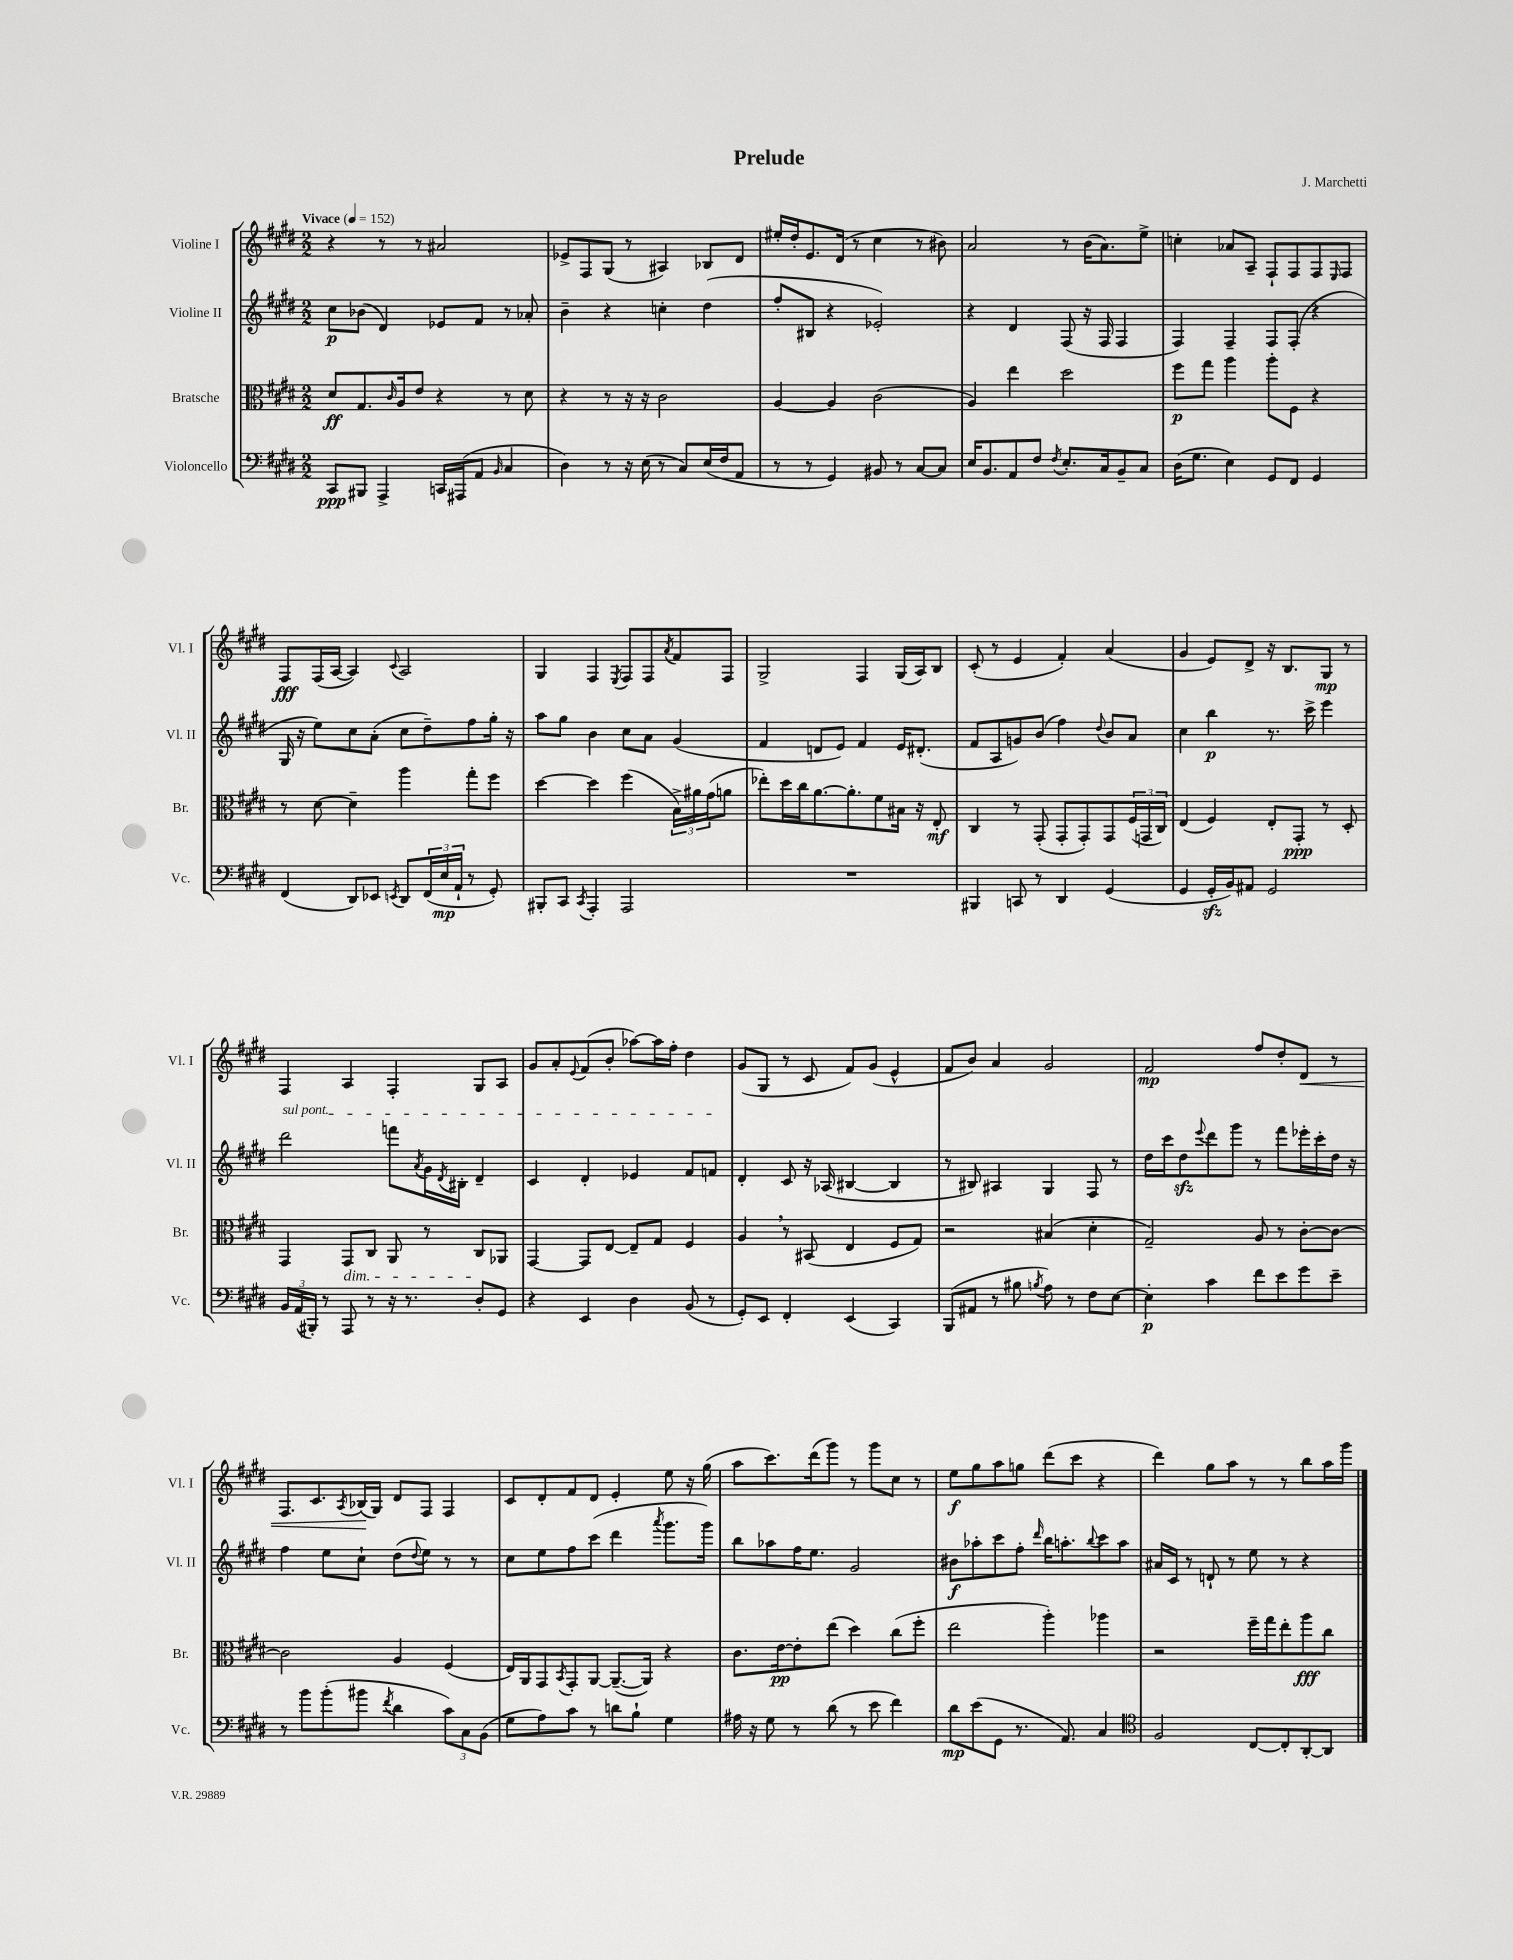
\header { title = "Prelude" composer = "J. Marchetti" }
<<
\new StaffGroup <<
\new Staff = "s0" \with { instrumentName = "Violine I" shortInstrumentName = "Vl. I" } {
    \clef treble \key e \major \numericTimeSignature \time 2/2 \tempo "Vivace" 4 = 152
    r4 r8 r8 ais'2 |
    ees'8-> fis8 gis8( r8 ais4) bes8 dis'8 |
    eis''16-. dis''16-. e'8. dis'16( r8 cis''4 r8 bis'8) |
    a'2 r8 b'16( a'8.) e''8-> |
    c''4-. aes'8 a8-- fis8-! fis8 fis8 \grace { e16 } fis8 |
    fis8\fff fis16( a16~ a4) \appoggiatura { cis'8 } a2 |
    gis4 fis4 \acciaccatura { e8 } fis8 fis8 \acciaccatura { a'8 } fis'8 fis8 |
    gis2-> fis4 gis16( a16) b8 |
    cis'8-.( r8 e'4 fis'4-.) a'4( |
    gis'4 e'8) dis'8-> r16 b8. gis8\mp r8 |
    fis4 a4 fis4-. gis8 a8 |
    gis'8 a'8-. \appoggiatura { e'8 } fis'8( b'8-. aes''8~) aes''16 fis''16-. dis''4 |
    gis'8( gis8 r8 cis'8 fis'8) gis'8( e'4-^ |
    fis'8 b'8) a'4 gis'2 |
    fis'2\mp fis''8 dis''8-. dis'8\< r8 |
    fis8. cis'8. \acciaccatura { a8 } bes16\!( gis16) dis'8 fis8 fis4 |
    cis'8 dis'8-. fis'8 dis'8 e'4-. e''8 r16 gis''16( |
    a''8 cis'''8.) dis'''16( gis'''8) r8 gis'''8 cis''8 r8 |
    e''8\f gis''8 a''8 g''8 dis'''8( cis'''8 r4 |
    dis'''4) gis''8 a''8 r8 r8 b''8 a''16 gis'''16 \bar "|." |
}
\new Staff = "s1" \with { instrumentName = "Violine II" shortInstrumentName = "Vl. II" } {
    \clef treble \key e \major \numericTimeSignature \time 2/2
    cis''8\p bes'8( dis'4) ees'8 fis'8 r8 aes'8-. |
    b'4-- r4 c''4-. dis''4( |
    fis''8-. bis8 r4 ees'2-.) |
    r4 dis'4 fis8( r16 fis16 fis4 |
    fis4) fis4-- fis8 fis8-.( r4 |
    gis16 r16 e''8) cis''8 a'8-.( cis''8 dis''8--) fis''8 gis''16-. r16 |
    a''8 gis''8 b'4 cis''8 a'8 gis'4( |
    fis'4 d'8 e'8) fis'4 e'16 dis'8.-.( |
    fis'8 a8 g'8) b'8( fis''4) \appoggiatura { dis''8 } b'8 a'8 |
    cis''4 b''4\p r8. cis'''16-> e'''4 |
    \once \override TextSpanner.bound-details.left.text = \markup { \italic "sul pont." } dis'''2\startTextSpan f'''8 \acciaccatura { a'8 } gis'16 \acciaccatura { dis'8 } bis16-. dis'4-- |
    cis'4 dis'4-. ees'4 fis'8 f'8\stopTextSpan |
    dis'4-. cis'8 r16 aes16( bis4~ bis4 |
    r8 bis8) ais4 gis4 fis8 r8 |
    dis''16 cis'''16 dis''8\sfz \appoggiatura { e'''8 } dis'''8 gis'''8 r8 fis'''8 ees'''16-. cis'''16-. dis''16 r16 |
    fis''4 e''8 cis''8-! dis''8( \appoggiatura { dis''8 } e''8) r8 r8 |
    cis''8 e''8 fis''8 cis'''8( dis'''4 \acciaccatura { a'''8 } gis'''8. gis'''16) |
    b''8 aes''8 fis''16 e''8. gis'2 |
    bis'8\f aes''8-. cis'''8 fis''8-. \grace { dis'''16 } b''16 a''8.-. \appoggiatura { b''8 } cis'''8 a''8 |
    ais'16 cis'16 r8 d'8-! r8 e''8 r8 r4 \bar "|." |
}
\new Staff = "s2" \with { instrumentName = "Bratsche" shortInstrumentName = "Br." } {
    \clef alto \key e \major \numericTimeSignature \time 2/2
    dis'8\ff gis8. \grace { cis'16 } a16 e'8 r4 r8 dis'8 |
    r4 r8 r16 r16 cis'2 |
    a4~ a4 cis'2( |
    a4) e''4 dis''2 |
    fis''8\p gis''8 a''4 a''8-. fis8 r4 |
    r8 dis'8~ dis'4-- a''4 gis''8-. fis''8 |
    dis''4~ dis''4 fis''4( \tuplet 3/2 { b16->) ais'16 gis'16( } a'8 |
    ees''8-.) dis''16 cis''16 a'8.~ a'8.-. fis'8 bis16 r16 e8-.\mf |
    cis4 r8 gis,8-.( gis,8-. gis,8-.) gis,8 \tuplet 3/2 { fis16( g,16 cis16) } |
    e4( fis4) e8-. gis,8-.\ppp r8 dis8-. |
    gis,4 gis,8\dim cis8 a,8 r8 cis8\! aes,8 |
    gis,4~ gis,8 e8~ e8-- gis8 fis4 |
    a4 \breathe r8 bis,8( e4 fis8 gis8) |
    r2 bis4( dis'4-. |
    gis2--) a8 r8 cis'8~-. cis'8~ |
    cis'2 a4 fis4( |
    e16) a,16 gis,8 \acciaccatura { b,8 } gis,8-. a,8~ a,8.~--( a,16) r4 |
    cis'8. e'16~\pp e'8-. e''8( dis''4) cis''8( fis''8-. |
    e''2 a''4-.) aes''4 |
    r2 fis''16-- gis''16 e''8-. a''8\fff cis''8 \bar "|." |
}
\new Staff = "s3" \with { instrumentName = "Violoncello" shortInstrumentName = "Vc." } {
    \clef bass \key e \major \numericTimeSignature \time 2/2
    cis,8\ppp bis,,8 a,,4-> c,16 ais,,16( a,8 \grace { b,16 } cis4 |
    dis4) r8 r16 e16( r8 cis8) e16( fis16 a,8 |
    r8 r8 gis,4) bis,8 r8 cis8~ cis8 |
    e16 b,8. a,8 fis8 \acciaccatura { fis8 } e8.-. cis16 b,8-- cis8 |
    dis16( gis8. e4) gis,8 fis,8 gis,4 |
    fis,4( dis,8) ees,8 \acciaccatura { e,8 } dis,8 \tuplet 3/2 { fis,16( e16\mp a,16-! } r8 gis,8-.) |
    bis,,8-. cis,8 \acciaccatura { cis,8 } a,,4-. a,,2 |
    R1 |
    bis,,4 c,8 r8 dis,4 gis,4( |
    gis,4 gis,16-.\sfz b,16) ais,8 gis,2 |
    \tuplet 3/2 { b,16 a,16( bis,,16-.) } r8 a,,8 r8 r16 r8. dis8-. gis,8 |
    r4 e,4 dis4 b,8( r8 |
    gis,8-.) e,8 fis,4-. e,4( cis,4) |
    b,,8( ais,8 r8 bis8 \acciaccatura { b8 } a8) r8 fis8 e8~ |
    e4-.\p cis'4 fis'8 e'8 gis'8 e'8-- |
    r8 b'8 b'8-.( bis'8 \acciaccatura { fis'8 } dis'4 \tuplet 3/2 { cis'8) cis8 b,8( } |
    gis8 a8) cis'8 r8 d'8 b8-! gis4 |
    ais16 r16 gis8 r8 dis'8( r8 e'8 fis'4) |
    dis'8\mp e'8( gis,8 r8. a,8.) cis4 |
    \clef tenor fis2 cis8~ cis8-. a,8~-. a,8 \bar "|." |
}
>>
>>
\layout { \context { \Score \remove "Bar_number_engraver" } }
